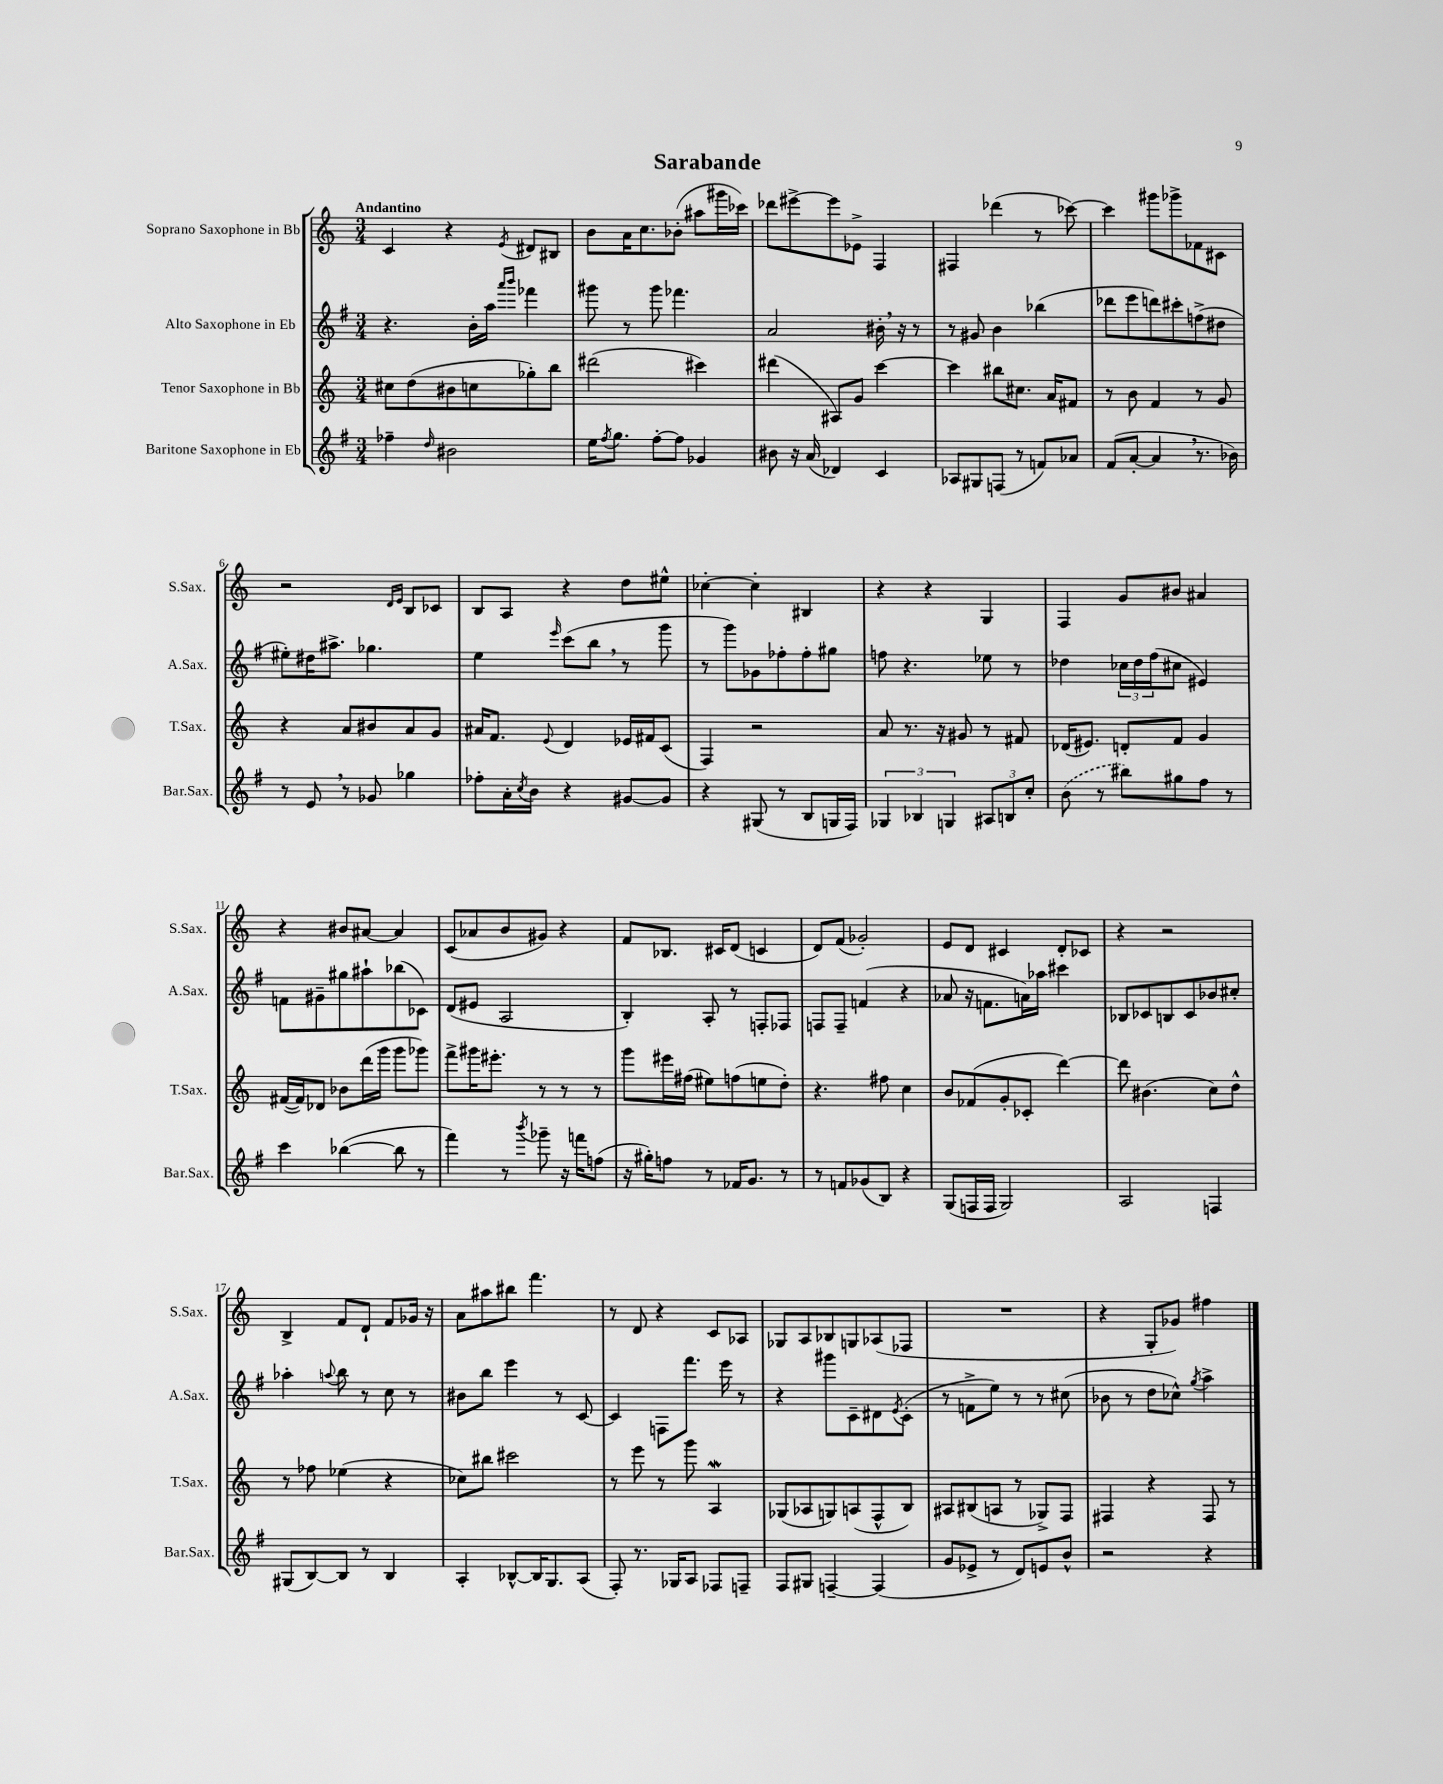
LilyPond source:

\header { title = "Sarabande" }
<<
\new StaffGroup <<
\new Staff = "s0" \with { instrumentName = "Soprano Saxophone in Bb" shortInstrumentName = "S.Sax." } {
    \clef treble \key c \major \numericTimeSignature \time 3/4 \tempo "Andantino"
    c'4 r4 \acciaccatura { e'8 } dis'8 bis8 |
    b'8 a'16 c''8. bes'8-.( ais''8 gis'''16 ces'''16) |
    des'''8 eis'''8~-> eis'''8 ees'8-> f4 |
    fis4 des'''4( r8 ces'''8~) |
    ces'''4 gis'''8 ges'''8-> fes'8 cis'8 |
    r2 \grace { d'16 e'16 } b8 ces'8 |
    b8 a8 r4 d''8 eis''8-^ |
    ces''4~-. ces''4-. bis4 |
    r4 r4 g4 |
    f4 g'8 bis'8 ais'4 |
    r4 bis'8 ais'8~ ais'4 |
    c'8( aes'8 b'8 gis'8) r4 |
    f'8 bes8. cis'16 d'8( c'4 |
    d'8) f'8( ges'2-.) |
    e'8 d'8 cis'4 d'8-. ces'8 |
    r4 r2 |
    b4-> f'8 d'8-! f'8 ges'16 r16 |
    a'8 ais''8 bis''8 f'''4. |
    r8 d'8 r4 c'8 aes8 |
    ges8 a8 bes8 g8 aes8( fes8 |
    R2. |
    r4 g8-. ges'8) fis''4 \bar "|." |
}
\new Staff = "s1" \with { instrumentName = "Alto Saxophone in Eb" shortInstrumentName = "A.Sax." } {
    \clef treble \key g \major \numericTimeSignature \time 3/4
    r4. b'16-. a''16 \grace { a'''16 b'''16 } fes'''4 |
    gis'''8 r8 gis'''8 fes'''4. |
    a'2 bis'16-. \breathe r16 r8 |
    r8 gis'8 b'4 bes''4( |
    des'''8 e'''8 d'''8) cis'''8-. f''8->( dis''8 |
    eis''8-.) dis''16 ais''8.-> ges''4. |
    e''4 \grace { e'''16 } c'''8( b''8 \breathe r8 g'''8 |
    r8 g'''8) ges'8 fes''8-. fes''8-. gis''8 |
    f''8 r4. ees''8 r8 |
    des''4 \tuplet 3/2 { ces''16 des''16 fis''16( } cis''8 eis'4) |
    f'8 gis'8-- gis''8 ais''8-! bes''8( ces'8) |
    d'8( eis'8 a2 |
    b4-.) a8-. r8 f8-. fes8 |
    f8 f8-- f'4( r4 |
    aes'8 r16 f'8. a'16) aes''16 cis'''4 |
    bes8 ces'8 b8 ces'8 bes'8 cis''8-. |
    aes''4-. \appoggiatura { a''8 } b''8 r8 c''8 r8 |
    bis'8 b''8 e'''4 r8 c'8~ |
    c'4 f8 fis'''8. e'''16 r8 |
    r4 gis'''8 c'8-- dis'8 \acciaccatura { e'8 } c'8-.( |
    r8 f'8-> e''8) r8 r8 cis''8( |
    bes'8 r8 d''8 ces''8-^) \acciaccatura { g''8 } a''4-> \bar "|." |
}
\new Staff = "s2" \with { instrumentName = "Tenor Saxophone in Bb" shortInstrumentName = "T.Sax." } {
    \clef treble \key c \major \numericTimeSignature \time 3/4
    cis''8 d''8( bis'8 c''8 ges''8-.) b''8 |
    dis'''2( cis'''4) |
    dis'''4( ais8) g'8 c'''4~ |
    c'''4 bis''8 cis''8. a'16 fis'8 |
    r8 b'8 f'4 r8 g'8 |
    r4 a'8 bis'8 a'8 g'8 |
    ais'16 f'8. \appoggiatura { e'8 } d'4 ees'16 fis'16 c'8( |
    f4) r2 |
    a'8 r8. r16 gis'8 r8 fis'8 |
    des'16( eis'8.) d'8-. f'8 g'4 |
    fis'16~( fis'16) des'8 bes'8 d'''16( g'''16 g'''8 ges'''8) |
    f'''8-> gis'''16 eis'''8.-. r8 r8 r8 |
    g'''8 eis'''16 fis''16( eis''8) f''8( e''8 d''8-.) |
    r4. fis''8 c''4 |
    b'8 fes'8( g'8-. ces'8-. d'''4~) |
    d'''8 bis'4.( c''8) d''8-^ |
    r8 fes''8 ees''4( r4 |
    ces''8) bis''8 cis'''2 |
    r8 e'''8 r8 g'''8 a4\mordent |
    ges8( aes8 g8) a8( f8-^ b8) |
    ais8 bis8( a8 r8 ges8->) f8 |
    fis4 r4 fis8 r8 \bar "|." |
}
\new Staff = "s3" \with { instrumentName = "Baritone Saxophone in Eb" shortInstrumentName = "Bar.Sax." } {
    \clef treble \key g \major \numericTimeSignature \time 3/4
    fes''4-- \grace { d''16 } bis'2 |
    e''16 \acciaccatura { fis''8 } g''8. fis''8~-. fis''8 ges'4 |
    bis'8 r16 a'16( des'4) c'4 |
    aes8 gis8 f8( r8 f'8) aes'8 |
    fis'8( a'8~-. a'4 \breathe r8. bes'16) |
    r8 e'8 \breathe r8 ges'8 ges''4 |
    fes''8-. a'16-. \acciaccatura { c''8 } b'16 r4 gis'8~ gis'8 |
    r4 gis8( r8 b8 g16 fis16) |
    \tuplet 3/2 { ges4 bes4 g4 } \tuplet 3/2 { ais8 b8 c''8-. } |
    \once \slurDashed b'8( r8 bis''8) gis''8 fis''8 r8 |
    c'''4 bes''4~( bes''8 r8 |
    fis'''4) r8 \acciaccatura { b'''8 } ges'''8-- r16 f'''16 f''8( |
    r16 gis''16-.) f''8 r8 fes'16 g'8. r8 |
    r8 f'8 ges'8( b8) r4 |
    g8( f16 f16 g2) |
    a2 f4 |
    gis8( b8~) b8 r8 b4 |
    a4-. bes8~-^ bes16 g8. a8( |
    fis8-.) r8. ges16 a8 fes8 f8-- |
    fis8 gis8 f4~-- f4( |
    g'8 ees'8-> r8 d'8) e'8 b'8-^ |
    r2 r4 \bar "|." |
}
>>
>>
